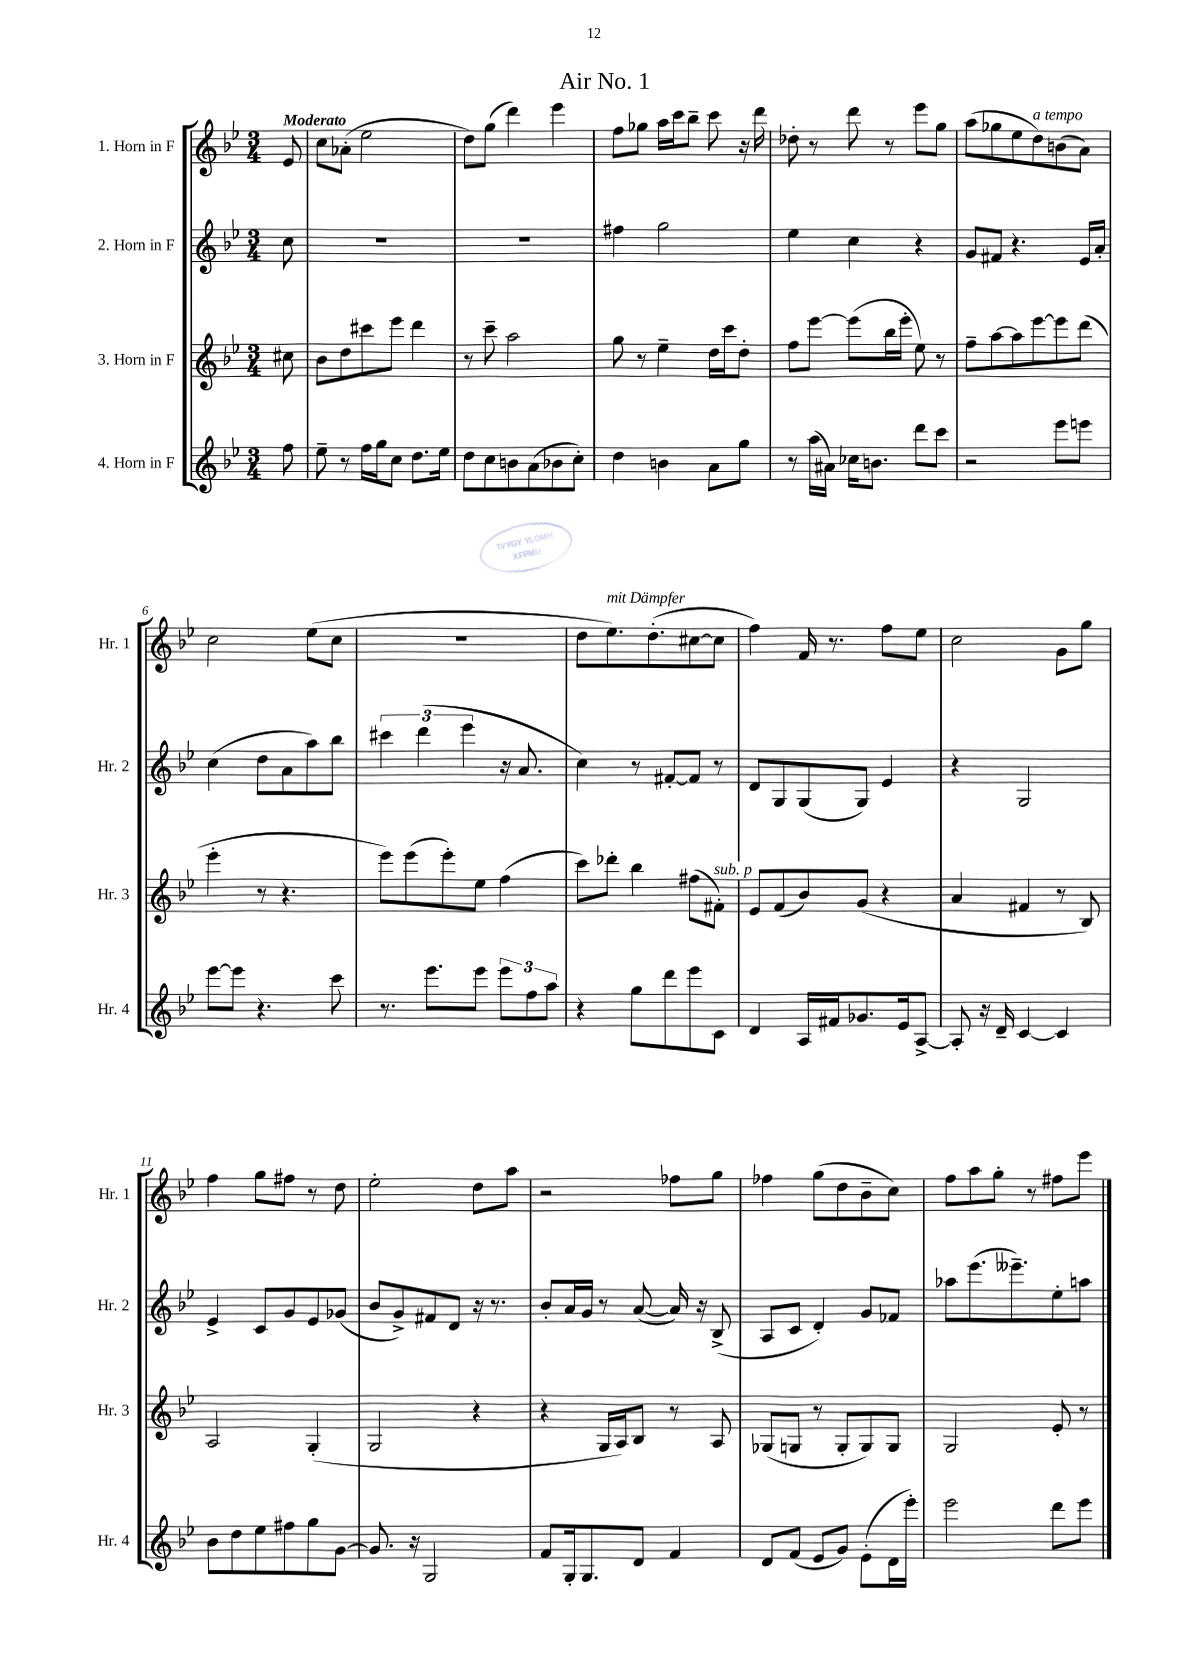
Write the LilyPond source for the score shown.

\header { title = "Air No. 1" }
<<
\new StaffGroup <<
\new Staff = "s0" \with { instrumentName = "1. Horn in F" shortInstrumentName = "Hr. 1" } {
    \clef treble \key bes \major \numericTimeSignature \time 3/4 \partial 8 \tempo "Moderato"
    ees'8 |
    c''8 aes'8-.( ees''2 |
    d''8) g''8( d'''4) ees'''4 |
    f''8 ges''8 a''16 c'''16 bes''8-- c'''8 r16 d'''16 |
    des''8-. r8 d'''8 r8 ees'''8 g''8 |
    a''8( ges''8 ees''8 d''8^\markup { \italic "a tempo" }) b'8( a'8) |
    c''2 ees''8( c''8 |
    R2. |
    d''8 ees''8.^\markup { \italic "mit Dämpfer" }) d''8.-.( cis''8~ cis''8 |
    f''4) f'16 r8. f''8 ees''8 |
    c''2 g'8 g''8 |
    f''4 g''8 fis''8 r8 d''8 |
    ees''2-. d''8 a''8 |
    r2 fes''8 g''8 |
    fes''4 g''8( d''8 bes'8-- c''8) |
    f''8 a''8 g''8-. r8 fis''8 ees'''8 \bar "|." |
}
\new Staff = "s1" \with { instrumentName = "2. Horn in F" shortInstrumentName = "Hr. 2" } {
    \clef treble \key bes \major \numericTimeSignature \time 3/4 \partial 8
    c''8 |
    R2. |
    R2. |
    fis''4 g''2 |
    ees''4 c''4 r4 |
    g'8 fis'8 r4. ees'16 a'16-. |
    c''4( d''8 a'8 a''8) bes''8 |
    \tuplet 3/2 { cis'''4 d'''4( ees'''4 } r16 a'8. |
    c''4) r8 fis'8~-. fis'8 r8 |
    d'8 g8 g8( g8) ees'4 |
    r4 g2 |
    ees'4-> c'8 g'8 ees'8 ges'8( |
    bes'8 g'8->) fis'8 d'8 r16 r8. |
    bes'8-. a'16 g'16 r8 a'8~( a'16) r16 bes8->( |
    a8 c'8 d'4-.) g'8 fes'8 |
    aes''8 ees'''8.( eeses'''8.--) ees''8-. a''8 \bar "|." |
}
\new Staff = "s2" \with { instrumentName = "3. Horn in F" shortInstrumentName = "Hr. 3" } {
    \clef treble \key bes \major \numericTimeSignature \time 3/4 \partial 8
    cis''8 |
    bes'8 d''8 cis'''8 ees'''8 d'''4 |
    r8 c'''8-- a''2 |
    g''8 r8 ees''4-- d''16 c'''16 d''8-. |
    f''8 ees'''8~ ees'''8( bes''16 ees'''16-. ees''8) r8 |
    f''8-- a''8~ a''8 ees'''8~ ees'''8 d'''8( |
    ees'''4-. r8 r4. |
    ees'''8) ees'''8( ees'''8-.) ees''8 f''4( |
    c'''8) des'''8-. bes''4 fis''8( fis'8-.^\markup { \italic "sub. p" }) |
    ees'8 f'8( bes'8) g'8( r4 |
    a'4 fis'4 r8 bes8) |
    a2 g4-.( |
    g2 r4 |
    r4 g16 a16) bes8 r8 a8 |
    ges8( g8 r8 g8-. g8) g8 |
    g2 ees'8-. r8 \bar "|." |
}
\new Staff = "s3" \with { instrumentName = "4. Horn in F" shortInstrumentName = "Hr. 4" } {
    \clef treble \key bes \major \numericTimeSignature \time 3/4 \partial 8
    f''8 |
    ees''8-- r8 f''16 g''16 c''8 d''8. ees''16 |
    d''8 c''8 b'8 a'8( bes'8 c''8-.) |
    d''4 b'4 a'8 g''8 |
    r8 a''16( ais'16) ces''16 b'8. d'''8 c'''8 |
    r2 ees'''8 e'''8 |
    ees'''8~ ees'''8 r4. c'''8 |
    r8. ees'''8. ees'''8 \tuplet 3/2 { ees'''8 f''8 a''8 } |
    r4 g''8 d'''8 ees'''8 c'8 |
    d'4 a16 fis'16 ges'8. ees'16 a8~-> |
    a8-. r16 d'16-- c'4~ c'4 |
    bes'8 d''8 ees''8 fis''8 g''8 g'8~ |
    g'8. r16 g2 |
    f'8 g16-. g8. d'8 f'4 |
    d'8 f'8( ees'8 g'8) ees'8-.( d'16 ees'''16-.) |
    ees'''2 d'''8 ees'''8 \bar "|." |
}
>>
>>
